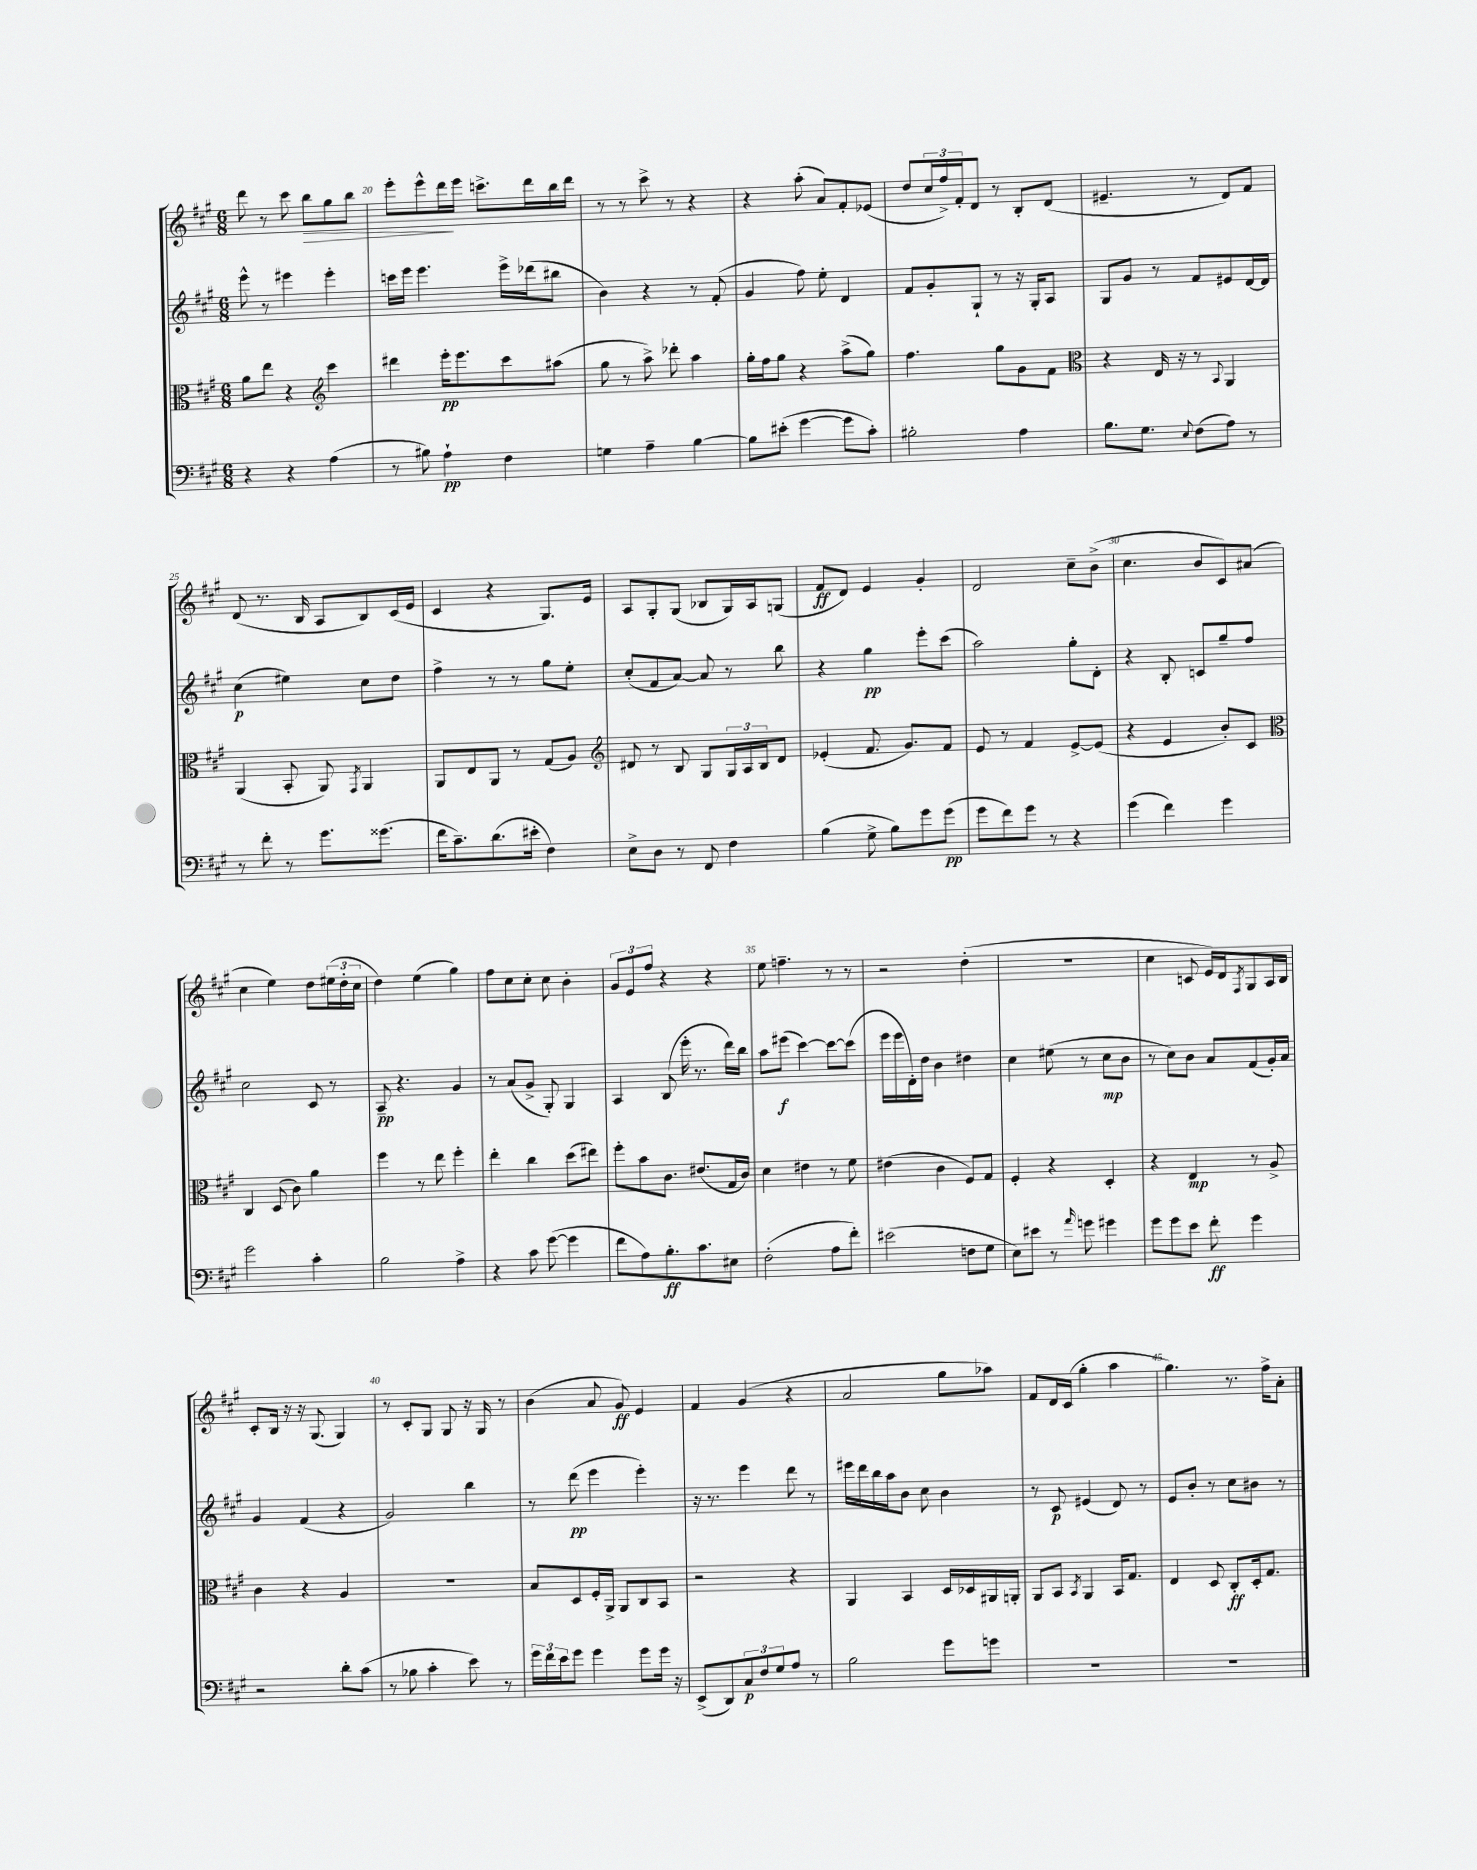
<<
\new StaffGroup <<
\new Staff = "s0" {
    \clef treble \key a \major \numericTimeSignature \time 6/8
    d'''8 r8 cis'''8 b''8\> gis''8 b''8 |
    e'''8-. e'''8-^ d'''16\! e'''16 c'''8.-> d'''16 b''16 d'''16 |
    r8 r8 cis'''8-> r8 r4 |
    r4 a''8-.( a'8) fis'8-. ees'8( |
    d''8 \tuplet 3/2 { cis''16 fis''16->) fis'16-. } d'8 r8 b8-. d'8( |
    eis'4.-- r8 d'8) fis'8 |
    d'8( r8. b16 a8 b8) cis'16( e'16 |
    cis'4 r4 gis8.) e'16 |
    a8 gis8-. gis8( bes8 gis16) a16 g8( |
    fis'8\ff d'8) e'4 gis'4-. |
    d'2 cis''8-- b'8->( |
    cis''4. b'8 cis'8) ais'8( |
    cis''4 e''4) d''8 \tuplet 3/2 { eis''16( d''16-. cis''16 } |
    d''4) e''4( gis''4) |
    fis''8 cis''8 cis''8-. cis''8 b'4-. |
    \tuplet 3/2 { gis'8 e'8 fis''8 } r4 r4 |
    e''8 f''4.-- r8 r8 |
    r2 d''4-.( |
    R2. |
    cis''4 c'8 e'16) d'16 \acciaccatura { fis8 } gis8 a16 b16 |
    cis'8-. b16 r16 r16 gis8.( gis4) |
    r8 cis'8-. gis8 gis8 r16 gis16 r8 |
    b'4( a'8 gis'8\ff) e'4 |
    fis'4 gis'4( r4 |
    a'2 gis''8 aes''8) |
    fis'8 d'16 cis'16( gis''4-. a''4 |
    gis''4.) r8. fis''16-> a'8-. \bar "|." |
}
\new Staff = "s1" {
    \clef treble \key a \major \numericTimeSignature \time 6/8
    e'''8-^ r8 eis'''4 eis'''4-. |
    c'''16 e'''16 e'''4. e'''16-> des'''16( bis''8 |
    b'4) r4 r8 fis'8-.( |
    gis'4 fis''8) e''8-. d'4 |
    fis'8 gis'8-. gis8-! r8 r16 gis16-. a8 |
    gis8 gis'8 r8 fis'8 eis'8 d'16~ d'16 |
    cis''4\p( eis''4) cis''8 d''8 |
    fis''4-> r8 r8 gis''8 e''8-. |
    cis''8-.( fis'8 a'8~) a'8 r8 b''8 |
    r4 gis''4\pp e'''8-. cis'''8( |
    a''2) gis''8-. d'8-. |
    r4 b8-. c'8 gis''8-- fis''8 |
    cis''2 cis'8 r8 |
    a8--\pp r4. gis'4 |
    r8 a'8( gis'8-> gis8-.) gis4 |
    a4 b8( e'''16-. r8. d'''16) b''16 |
    a''8 eis'''8\f( cis'''4~) cis'''8~ cis'''8( |
    e'''16 e'''16 d'16-.) d''16 b'4 dis''4 |
    cis''4 eis''8( r8 cis''8\mp b'8 |
    r8 cis''8) b'8 a'8 fis'8( gis'16-.) a'16 |
    gis'4 fis'4( r4 |
    gis'2) b''4 |
    r8 d'''8\pp( e'''4 e'''4-.) |
    r16 r8. e'''4 d'''8 r8 |
    eis'''16 d'''16 b''16 a''16 b'8 cis''8 b'4 |
    r8 cis'8\p eis'4( d'8) r8 |
    e'8 b'8-. r8 cis''8 bis'8 r8 \bar "|." |
}
\new Staff = "s2" {
    \clef alto \key a \major \numericTimeSignature \time 6/8
    a'8 e''8 r4 \clef treble cis'''4 |
    dis'''4 e'''16-.\pp e'''8. cis'''8 ais''8( |
    gis''8 r8 a''8->) des'''8-. a''4 |
    gis''16-. fis''16 gis''8 r4 a''8->( gis''8) |
    fis''4. gis''8 gis'8 fis'8 |
    \clef alto r4 e16 r16 r8 \appoggiatura { b,8 } a,4 |
    a,4( b,8-. a,8) \acciaccatura { gis,8 } a,4 |
    a,8 e8 a,8 r8 gis8( a8) |
    \clef treble dis'8 r8 b8 gis8 \tuplet 3/2 { gis16 a16 b16 } dis'8 |
    ees'4-.( fis'8. gis'8.) fis'8 |
    e'8 r8 fis'4 e'8~-> e'8( |
    r4 e'4 b'8-.) cis'8 |
    \clef alto cis4 d8( cis'8) a'4 |
    fis''4 r8 e''8 fis''4-. |
    e''4-. cis''4 d''8( eis''8) |
    fis''8-. b'8 cis'8. eis'8.( gis16 cis'16) |
    d'4 eis'4 r8 fis'8 |
    eis'4( cis'4 fis8) gis8 |
    fis4-. r4 d4-. |
    r4 e4\mp r8 a8-> |
    cis'4 r4 a4 |
    R2. |
    b8 d8 fis16-. a,16-> a,8 cis8 b,8 |
    r2 r4 |
    a,4 b,4 d16 des16 ais,16 a,16-. |
    a,8 b,8 \acciaccatura { b,8 } a,4 b,16 gis8. |
    e4 d8 cis8-.\ff d16-. gis8. \bar "|." |
}
\new Staff = "s3" {
    \clef bass \key a \major \numericTimeSignature \time 6/8
    r4 r4 a4( |
    r8 bis8) a4-!\pp fis4 |
    g4 a4-- b4~ |
    b8 eis'8-.( gis'4~ gis'8 cis'8-.) |
    bis2-. a4 |
    b8. gis8. \appoggiatura { e8 } fis8( a8) r8 |
    r8 fis'8-. r8 gis'8. gisis'8.( |
    fis'16 cis'8.--) d'8.( eis'16-. fis4) |
    e8-> d8 r8 fis,8 fis4 |
    b4( gis8-> b8) gis'8 gis'8\pp( |
    gis'8 fis'8) gis'8 r8 r4 |
    gis'4( fis'4) gis'4 |
    gis'2 cis'4-. |
    b2 a4-> |
    r4 cis'8 gis'8~( gis'4 |
    fis'8 a8) b8.-.\ff cis'8. eis8 |
    fis2-.( a8 fis'8-.) |
    eis'2( f8 gis8 |
    e8) eis'8 r8 \grace { a'16 } g'8 gis'4 |
    gis'8 gis'8 e'8 fis'8-.\ff gis'4 |
    r2 d'8-. cis'8( |
    r8 bes8 cis'4-. e'8) r8 |
    \tuplet 3/2 { gis'16 fis'16 e'16 } gis'8 gis'4 gis'8 gis'16 r16 |
    e,8->( d,8) \tuplet 3/2 { cis8\p fis8 gis8 } a8 r8 |
    b2 gis'8 g'8 |
    R2. |
    R2. \bar "|." |
}
>>
>>
\layout { \context { \Score currentBarNumber = #19 \override BarNumber.break-visibility = ##(#f #t #t) barNumberVisibility = #(every-nth-bar-number-visible 5) } }
